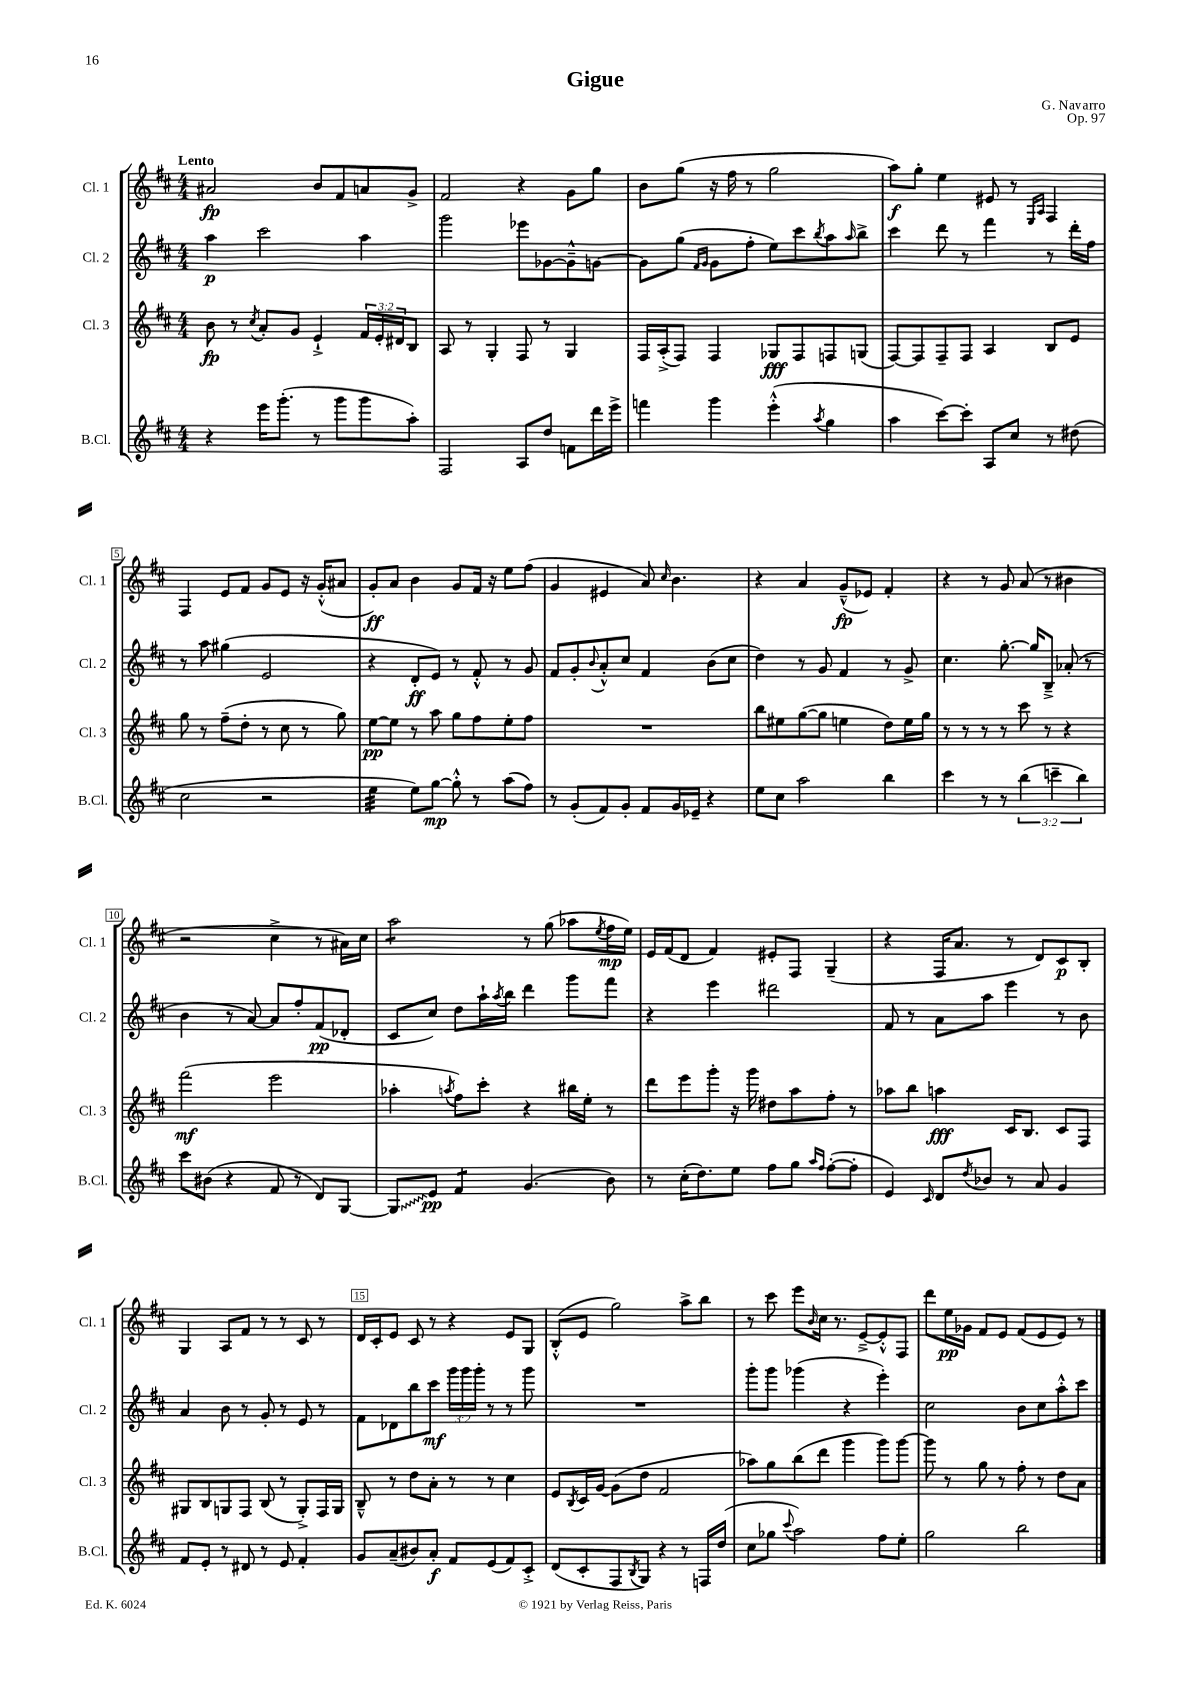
\header { title = "Gigue" composer = "G. Navarro" opus = "Op. 97" }
<<
\new StaffGroup <<
\new Staff = "s0" \with { instrumentName = "Cl. 1" shortInstrumentName = "Cl. 1" } {
    \clef treble \key d \major \numericTimeSignature \time 4/4 \tempo "Lento"
    ais'2\fp b'8 fis'8 a'8 g'8-> |
    fis'2 r4 g'8 g''8 |
    b'8 g''8( r16 fis''16 r8 g''2 |
    a''8\f) g''8-. e''4 eis'8 r8 \grace { e16 a16 } fis4 |
    fis4 e'8 fis'8 g'8 e'8 r16 g'16-.-^( ais'8 |
    g'8-.\ff) a'8 b'4 g'8 fis'16 r16 e''8 fis''8( |
    g'4 eis'4 a'8) \grace { cis''16 } b'4. |
    r4 a'4 g'8---^\fp( ees'8) fis'4-. |
    r4 r8 g'8 a'8( r8 bis'4 |
    r2 cis''4-> r8 ais'16) cis''16 |
    a''2:8 r8 g''8( aes''8 \acciaccatura { e''8 } fis''16\mp e''16) |
    e'16 fis'16( d'8 fis'4) eis'8-. fis8 g4--( |
    r4 fis16 a'8. r8 d'8) cis'8\p b8-. |
    g4 a8 fis'8 r8 r8 cis'8 r8 |
    d'16 cis'16-. e'8 cis'8 r8 r4 e'8 g8 |
    b8-.-^( e'8 g''2) a''8-> b''8 |
    r8 cis'''8 e'''8 \grace { b'16 } cis''16 r8. e'8~---> e'8-.-^ fis8 |
    d'''8 e''16\pp ges'16 fis'8 e'8 fis'8( e'8 e'8) r8 \bar "|." |
}
\new Staff = "s1" \with { instrumentName = "Cl. 2" shortInstrumentName = "Cl. 2" } {
    \clef treble \key d \major \numericTimeSignature \time 4/4 \override Staff.TupletNumber.text = #tuplet-number::calc-fraction-text
    a''4\p cis'''2 a''4 |
    g'''2 ees'''8 ges'8~ ges'8---^ g'8~ |
    g'8 g''8( \grace { fis'16 g'16 } g'8 fis''8-. e''8) cis'''8 \acciaccatura { b''8 } a''8 \grace { a''16 } b''8-> |
    cis'''4 d'''8 r8 fis'''4 r8 d'''16-. fis''16 |
    r8 a''8 gis''4( e'2 |
    r4 d'8-.\ff e'8) r8 fis'8-.-^ r8 g'8 |
    fis'8 g'8-. \appoggiatura { b'8 } a'8-.-^ cis''8 fis'4 b'8( cis''8 |
    d''4) r8 g'8 fis'4 r8 g'8-> |
    cis''4. g''8.~-. g''16 b8---> aes'8-.( r8 |
    b'4 r8 a'8~) a'8 fis''8-. fis'8\pp( des'8-. |
    cis'8 cis''8) d''8 a''16-! \acciaccatura { a''8 } b''16 d'''4 g'''8 fis'''8 |
    r4 e'''4 dis'''2 |
    fis'8 r8 a'8 a''8 e'''4 r8 b'8 |
    a'4 b'8 r8 g'8-. r8 e'8 r8 |
    fis'8 des'8 b''8 cis'''8\mf \tuplet 3/2 { g'''16 g'''16 g'''16-. } r8 r8 g'''8 |
    R1 |
    g'''8-. g'''8 ges'''4( r4 e'''4-.) |
    cis''2 b'8 cis''8 a''8-.-^ cis'''8 \bar "|." |
}
\new Staff = "s2" \with { instrumentName = "Cl. 3" shortInstrumentName = "Cl. 3" } {
    \clef treble \key d \major \numericTimeSignature \time 4/4 \override Staff.TupletNumber.text = #tuplet-number::calc-fraction-text
    b'8\fp r8 \acciaccatura { cis''8 } a'8-. g'8 e'4-!-> \tuplet 3/2 { fis'16 e'16-. dis'16 } b8 |
    a8 r8 g4-. fis8 r8 g4 |
    fis16 a16-.->( fis8) fis4 ges8\fff fis8 f8 g8( |
    fis8~) fis8 fis8-- fis8 a4 b8 e'8 |
    g''8 r8 fis''8--( d''8-. r8 cis''8 r8 g''8) |
    e''8~\pp e''8 r8 a''8 g''8 fis''8 e''8-. fis''8 |
    R1 |
    b''8 eis''8 g''8~( g''8 e''4 d''8) e''16 g''16 |
    r8 r8 r8 r8 cis'''8 r8 r4 |
    fis'''2\mf( e'''2 |
    aes''4-. \acciaccatura { a''8 } fis''8) cis'''8-. r4 bis''16 e''16-. r8 |
    d'''8 e'''8 g'''8-. r16 g'''16 dis''8 a''8 fis''8-. r8 |
    aes''8 b''8 a''4\fff cis'16 b8. cis'8 fis8 |
    gis8 b8 g8 fis8 b8( r8 g8-.->) fis16 g16 |
    b8---^ r8 d''8 a'8-. r8 r8 cis''4 |
    e'8 \acciaccatura { b8 } cis'16 g'16~ g'8( d''8 fis'2 |
    aes''8) g''8 b''8( d'''8 g'''4 g'''8) g'''8~ |
    g'''8 r8 g''8 r8 fis''8-. r8 d''8 a'8 \bar "|." |
}
\new Staff = "s3" \with { instrumentName = "B.Cl." shortInstrumentName = "B.Cl." } {
    \clef treble \key d \major \numericTimeSignature \time 4/4 \override Staff.TupletNumber.text = #tuplet-number::calc-fraction-text
    r4 e'''16 g'''8.-.( r8 g'''8 g'''8 a''8-.) |
    fis2 a8 d''8 f'8 d'''16 e'''16-> |
    f'''4 g'''4 e'''4-.-^( \acciaccatura { a''8 } g''4 |
    a''4 cis'''8~) cis'''8-. a8 cis''8 r8 dis''8( |
    cis''2 r2 |
    e''4:32 e''8) g''8~\mp g''8-.-^ r8 a''8( fis''8) |
    r8 g'8-.( fis'8) g'8-. fis'8 g'16 ees'16-- r4 |
    e''8 cis''8 a''2 b''4 |
    cis'''4 r8 r8 \tuplet 3/2 { b''4( c'''4-- b''4) } |
    cis'''8 bis'8( r4 fis'8 r8 d'8) g8~ |
    \once \override Glissando.style = #'zigzag g8\glissando e'8\pp fis'4:8 g'4.( b'8) |
    r8 cis''16-.( d''8.) e''8 fis''8 g''8 \grace { a''16 fis''16 } fis''8~-.( fis''8-. |
    e'4) \grace { cis'16 } d'8 \acciaccatura { d''8 } bes'8 r8 a'8 g'4 |
    fis'8 e'8-. r8 dis'8 r8 e'8 fis'4-. |
    g'8 a'8--( bis'8) a'8-.\f fis'8 e'8( fis'8) cis'8-.-> |
    d'8( cis'8-. fis8 \acciaccatura { b8 } g8) r4 r8 f16 d''16( |
    cis''8 ges''8 \appoggiatura { cis'''8 } a''2) fis''8 e''8-. |
    g''2 b''2 \bar "|." |
}
>>
>>
\layout { \context { \Score \override BarNumber.break-visibility = ##(#f #t #t) barNumberVisibility = #(every-nth-bar-number-visible 5) \override BarNumber.stencil = #(make-stencil-boxer 0.1 0.3 ly:text-interface::print) } }
